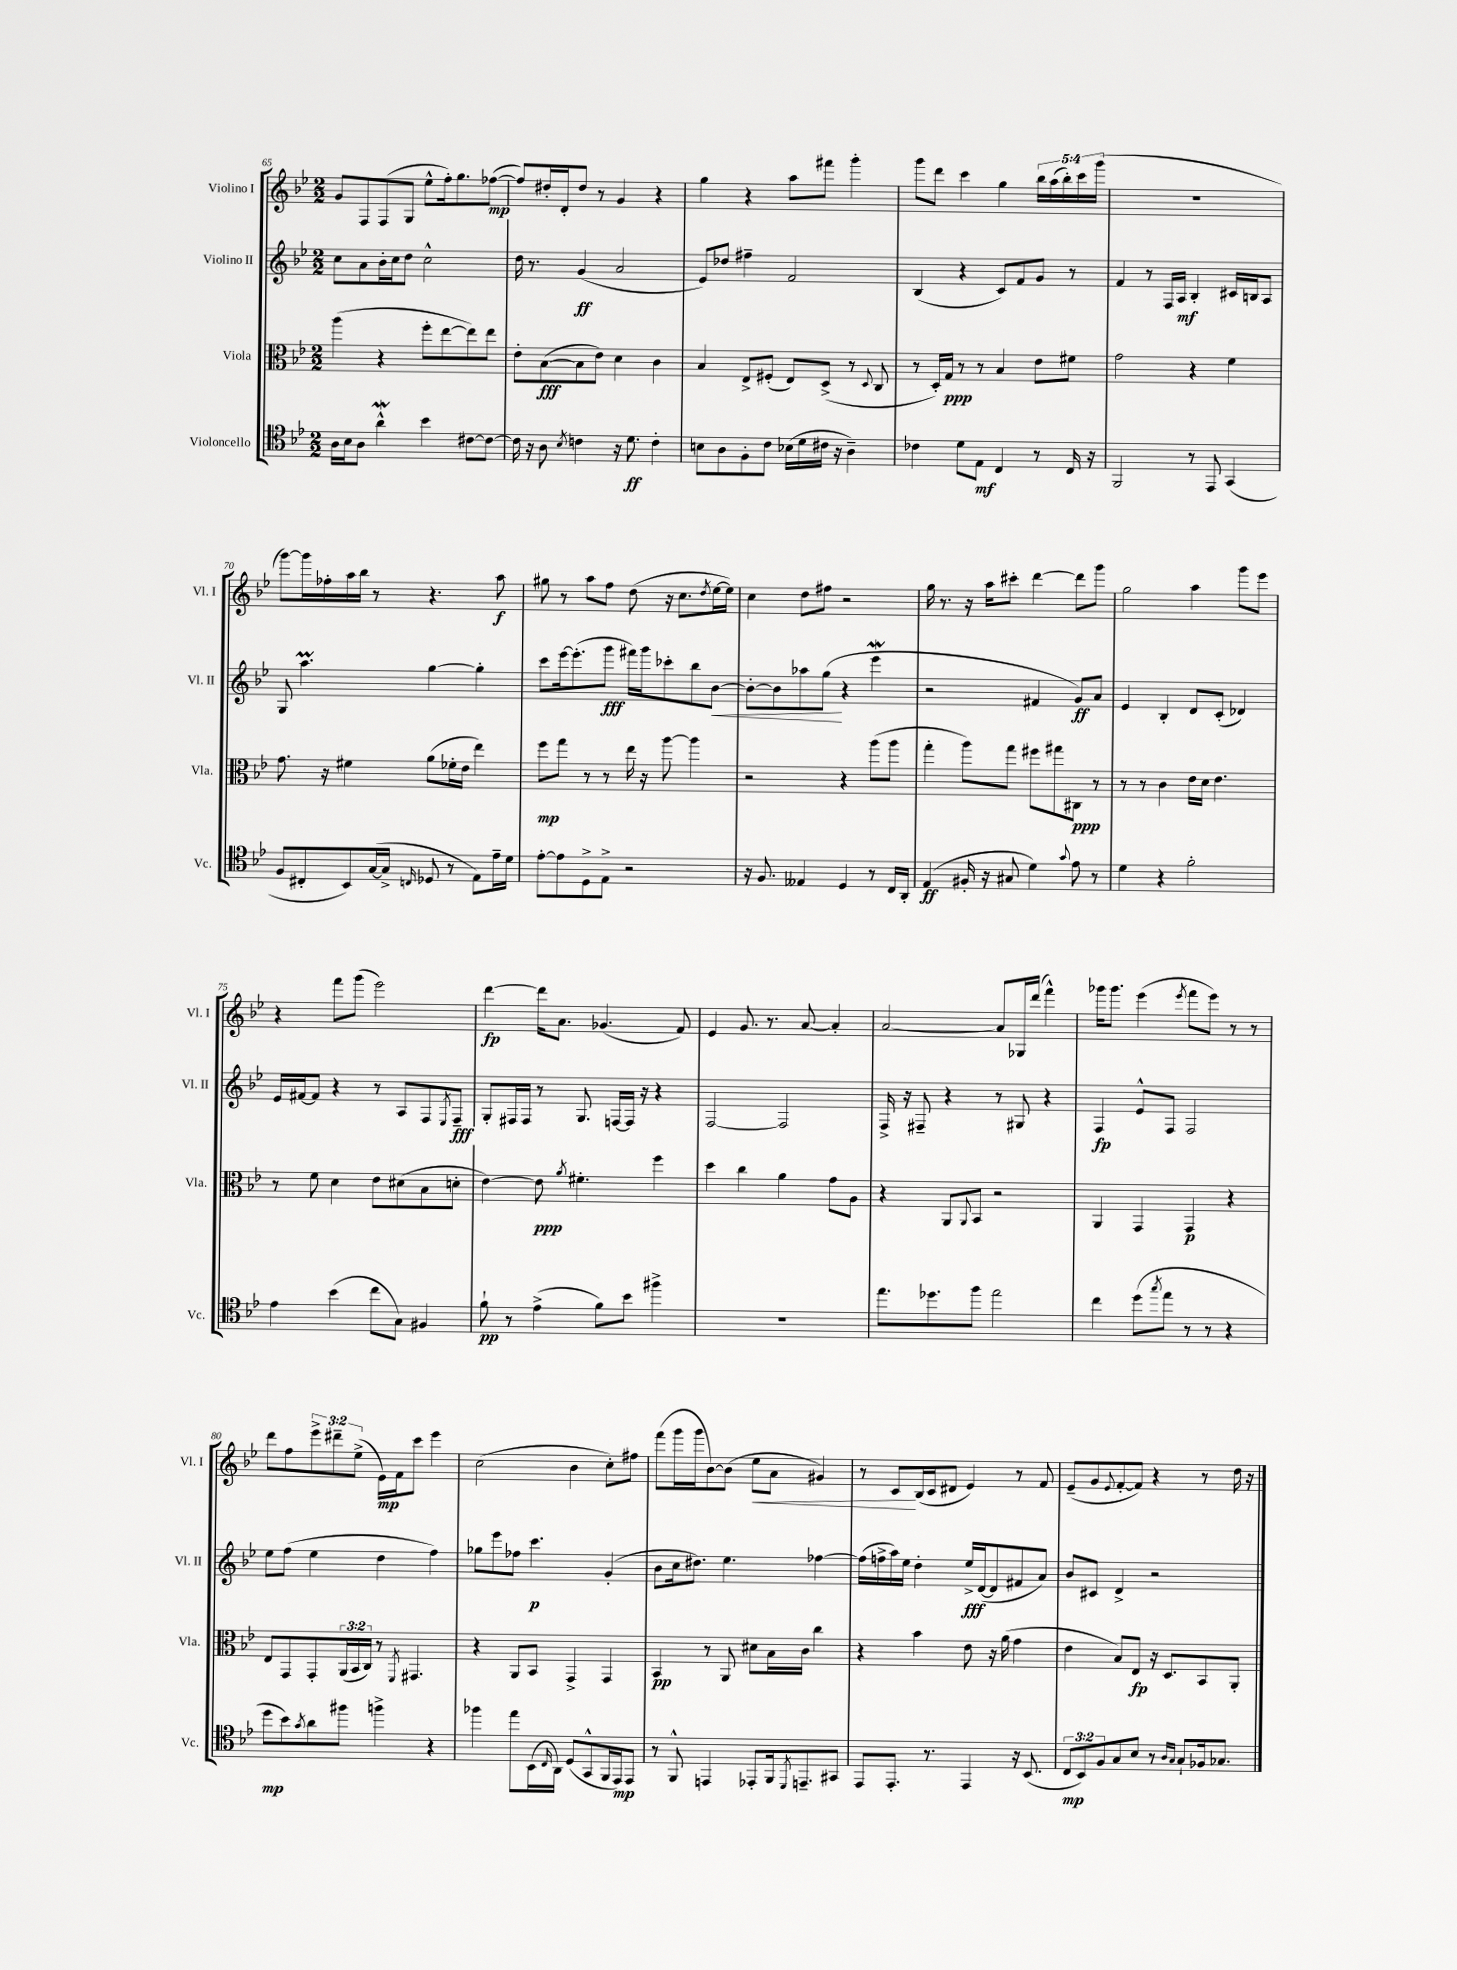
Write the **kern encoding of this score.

**kern	**kern	**kern	**kern
*staff4	*staff3	*staff2	*staff1
*clefC4	*clefC3	*clefG2	*clefG2
*k[b-e-]	*k[b-e-]	*k[b-e-]	*k[b-e-]
*M2/2	*M2/2	*M2/2	*M2/2
16A	(4aa	8cc	8g
16B-	.	.	.
8A	.	8a	8F
4a^^	4r	16b-'	(8F
.	.	16cc	.
.	.	8dd	8G
4b-	8ff'	2cc^^	8ee-^^
.	[8ee-	.	16ff')
.	.	.	8.gg
[8c#	8ee-])	.	.
8c#_	8ee-	.	([8ff-
=	=	=	=
16c#]	8e-'	16dd	8ff-])
16r	.	8.r	.
8A	([8B-	.	16dd#'
.	.	.	16d'
8qB-	.	.	.
4c	8B-]	(4g	8dd#
.	8e-)	.	8r
16r	4d	2a	4g
8.d	.	.	.
4c'	4c	.	4r
=	=	=	=
8B	4B-	8e-)	4gg
8A	.	8dd-	.
8F'	8E-^	4ff#~	4r
8c	(8F#'	.	.
(16B-	8E-)	2f	8aa
16d	.	.	.
16c#	(8D^	.	8fff#
16r	.	.	.
4A~)	8r	.	4ggg'
.	8qqD	.	.
.	8C	.	.
=	=	=	=
4c-	8r	(4B-	8ggg
.	16D')	.	8ddd
.	16G	.	.
8d	8r	4r	4ccc
8E-	8r	.	.
4C	4B-	8c)	4gg
.	.	8f	.
8r	8e-	8g	20bb-
.	.	.	(20aa
.	.	.	20bb-')
16C	8f#	8r	.
.	.	.	20ccc
16r	.	.	.
.	.	.	(20ggg
=	=	=	=
2FF	2g	4f	1r
.	.	8r	.
.	.	16F	.
.	.	16A	.
8r	4r	4B-'	.
8EE-	.	.	.
(4GG	4f	16c#	.
.	.	16B	.
.	.	8A	.
=	=	=	=
8F	8.g	8G	[8ggg)
8C#'	.	4.aa	16ggg]
.	16r	.	16ff-'
8BB-)	4f#	.	16aa
.	.	.	16bb-
([16G	.	.	8r
16G^]	.	.	.
16qqC	.	.	.
8D-	(8a	[4gg	4.r
8r	16f-'	.	.
.	16e-	.	.
8E-)	4ee-)	4gg']	.
16e-~	.	.	8aa
16d	.	.	.
=	=	=	=
[8e-'	8ff	8ccc	8gg#
8e-]	8gg	[16eee-	8r
.	.	(8.eee-']	.
8D^	8r	.	8aa
8E-^	8r	8ggg	8ff
2r	16ee-	16fff#)	(8dd
.	16r	16ggg	.
.	[8aa	8ccc-'	16r
.	.	.	8.cc
.	4aa]	8bb-	.
.	.	.	8qdd
.	.	[8b-	[16ee-
.	.	.	16ee-])
=	=	=	=
16r	2r	8b-'_	4cc
8.F	.	.	.
.	.	8b-]	.
4E--	.	8aa-	8dd
.	.	(8gg	8ff#
4D	4r	4r	2r
8r	(8aa	4eee-	.
16C	8aa	.	.
16AA'	.	.	.
=	=	=	=
(4E-	4gg'	2r	16gg
.	.	.	8.r
16F#'	8aa)	.	16r
16r	.	.	16aa
8G#	8gg	.	8ccc#'
4d)	8ff#	4f#	[4ddd
.	8gg#	.	.
8qqg	.	.	.
8e-	8C#	8g)	8ddd]
8r	8r	8a	8ggg
=	=	=	=
4d	8r	4e-	2gg
.	8r	.	.
4r	4c	4B-'	.
2f'	16e-	8d	4aa
.	16d	.	.
.	4.e-	(8c'	.
.	.	4d-)	8ggg
.	.	.	8eee-
=	=	=	=
4e-	8r	16e-	4r
.	.	[16f#	.
.	8f	8f#]	.
(4b-	4d	4r	8fff
.	.	.	(8ggg
8cc	8e-	8r	2eee-)
8G)	(8d#	8A	.
4F#	8B-	8F	.
.	.	8qE-	.
.	8d'	8F~	.
=	=	=	=
8f`	[4e-)	8G'	[4ddd
8r	.	16F#	.
.	.	16F#	.
(4e-^	8e-]	8r	16ddd]
.	.	.	8.a
.	8qa	.	.
.	4.f#'	8.G	.
8f)	.	.	(4.g-
.	.	[16F	.
8b-	.	16F]	.
.	.	16r	.
4ff#^	4ff	4r	.
.	.	.	8f)
=	=	=	=
1r	4dd	[2F	4e-
.	4cc	.	8.g
.	.	.	8.r
.	4a	2F]	.
.	.	.	[8a
.	8g	.	4a']
.	8A	.	.
=	=	=	=
8.ee-	4r	16F^	[2a
.	.	16r	.
.	.	8F#~	.
8.dd-	.	.	.
.	8AA	4r	.
.	8qqAA	.	.
8ff	8BB-	.	.
2ee-	2r	8r	8a]
.	.	8G#	16G-
.	.	.	(16ddd
.	.	4r	4fff^^)
=	=	=	=
4cc	4AA	4F	16ggg-
.	.	.	8.ggg-
(8dd	4GG	8e-^^	(4eee-
8qgg	.	.	.
8ee-	.	8F	.
.	.	.	8qeee-
8r	4GG	2F	8fff
8r	.	.	8eee-)
4r	4r	.	8r
.	.	.	8r
=	=	=	=
8dd	8E-	8ee-	8ddd
8b-)	8GG	(8ff	8ff
8qg	.	.	.
8a	8GG'	4ee-	12eee-^
.	.	.	12ddd#~
8ff#	(24AA	.	.
.	24BB-	.	(12ee-^
.	24C)	.	.
4ff^	8r	4dd	16e-)
.	.	.	16f
.	8qFF	.	.
.	4.GG#	.	8ccc
4r	.	4ff)	4eee-
=	=	=	=
4ff-	4r	8gg-	(2cc
.	.	8eee-	.
8ee-	8AA	8ff-	.
(16BB-	8BB-	4.ccc	.
16qqC	.	.	.
16AA)	.	.	.
(8D	4GG^	.	4b-
8GG^^	.	.	.
16FF	4GG	(4g'	8cc')
16EE-)	.	.	.
8EE-	.	.	8ff#
=	=	=	=
8r	4BB-	8b-	(8fff
8FF^^	.	16cc	16ggg
.	.	8.dd#)	16ggg
4EE	8r	.	[8b-)
.	8AA	4.ee-	(8b-]
8EE-'	8d#	.	8ee-
16FF	16B-	.	8a
8qDD	.	.	.
8.EE~	16c	.	.
.	4cc	[4ff-	4g#)
8GG#	.	.	.
=	=	=	=
8EE-	4r	(16ff-]	8r
.	.	16ff^	.
8.EE-'	.	16aa)	8c
.	.	16ee-	.
.	4b-	4dd'	(16B-
8.r	.	.	16c
.	.	.	8d#
4EE-	8e-	16ee-^	4e-)
.	.	([16d	.
.	16r	8d]	.
.	(16a	.	.
16r	4g	8f#	8r
(8.BB-	.	.	.
.	.	8a)	8f
=	=	=	=
12C	4e-	8b-	(8e-~
12BB-)	.	.	.
.	.	8c#	8g
12F	.	.	.
.	.	.	8qqe-
8G	8B-)	4d^	[8f'
8B-	8E-	.	8f])
8r	16r	2r	4r
.	8.D	.	.
16qqA	.	.	.
16qqG	.	.	.
8G`	.	.	.
16F-	8BB-	.	8r
8.G-	.	.	.
.	8AA'	.	16dd
.	.	.	16r
==	==	==	==
*-	*-	*-	*-
